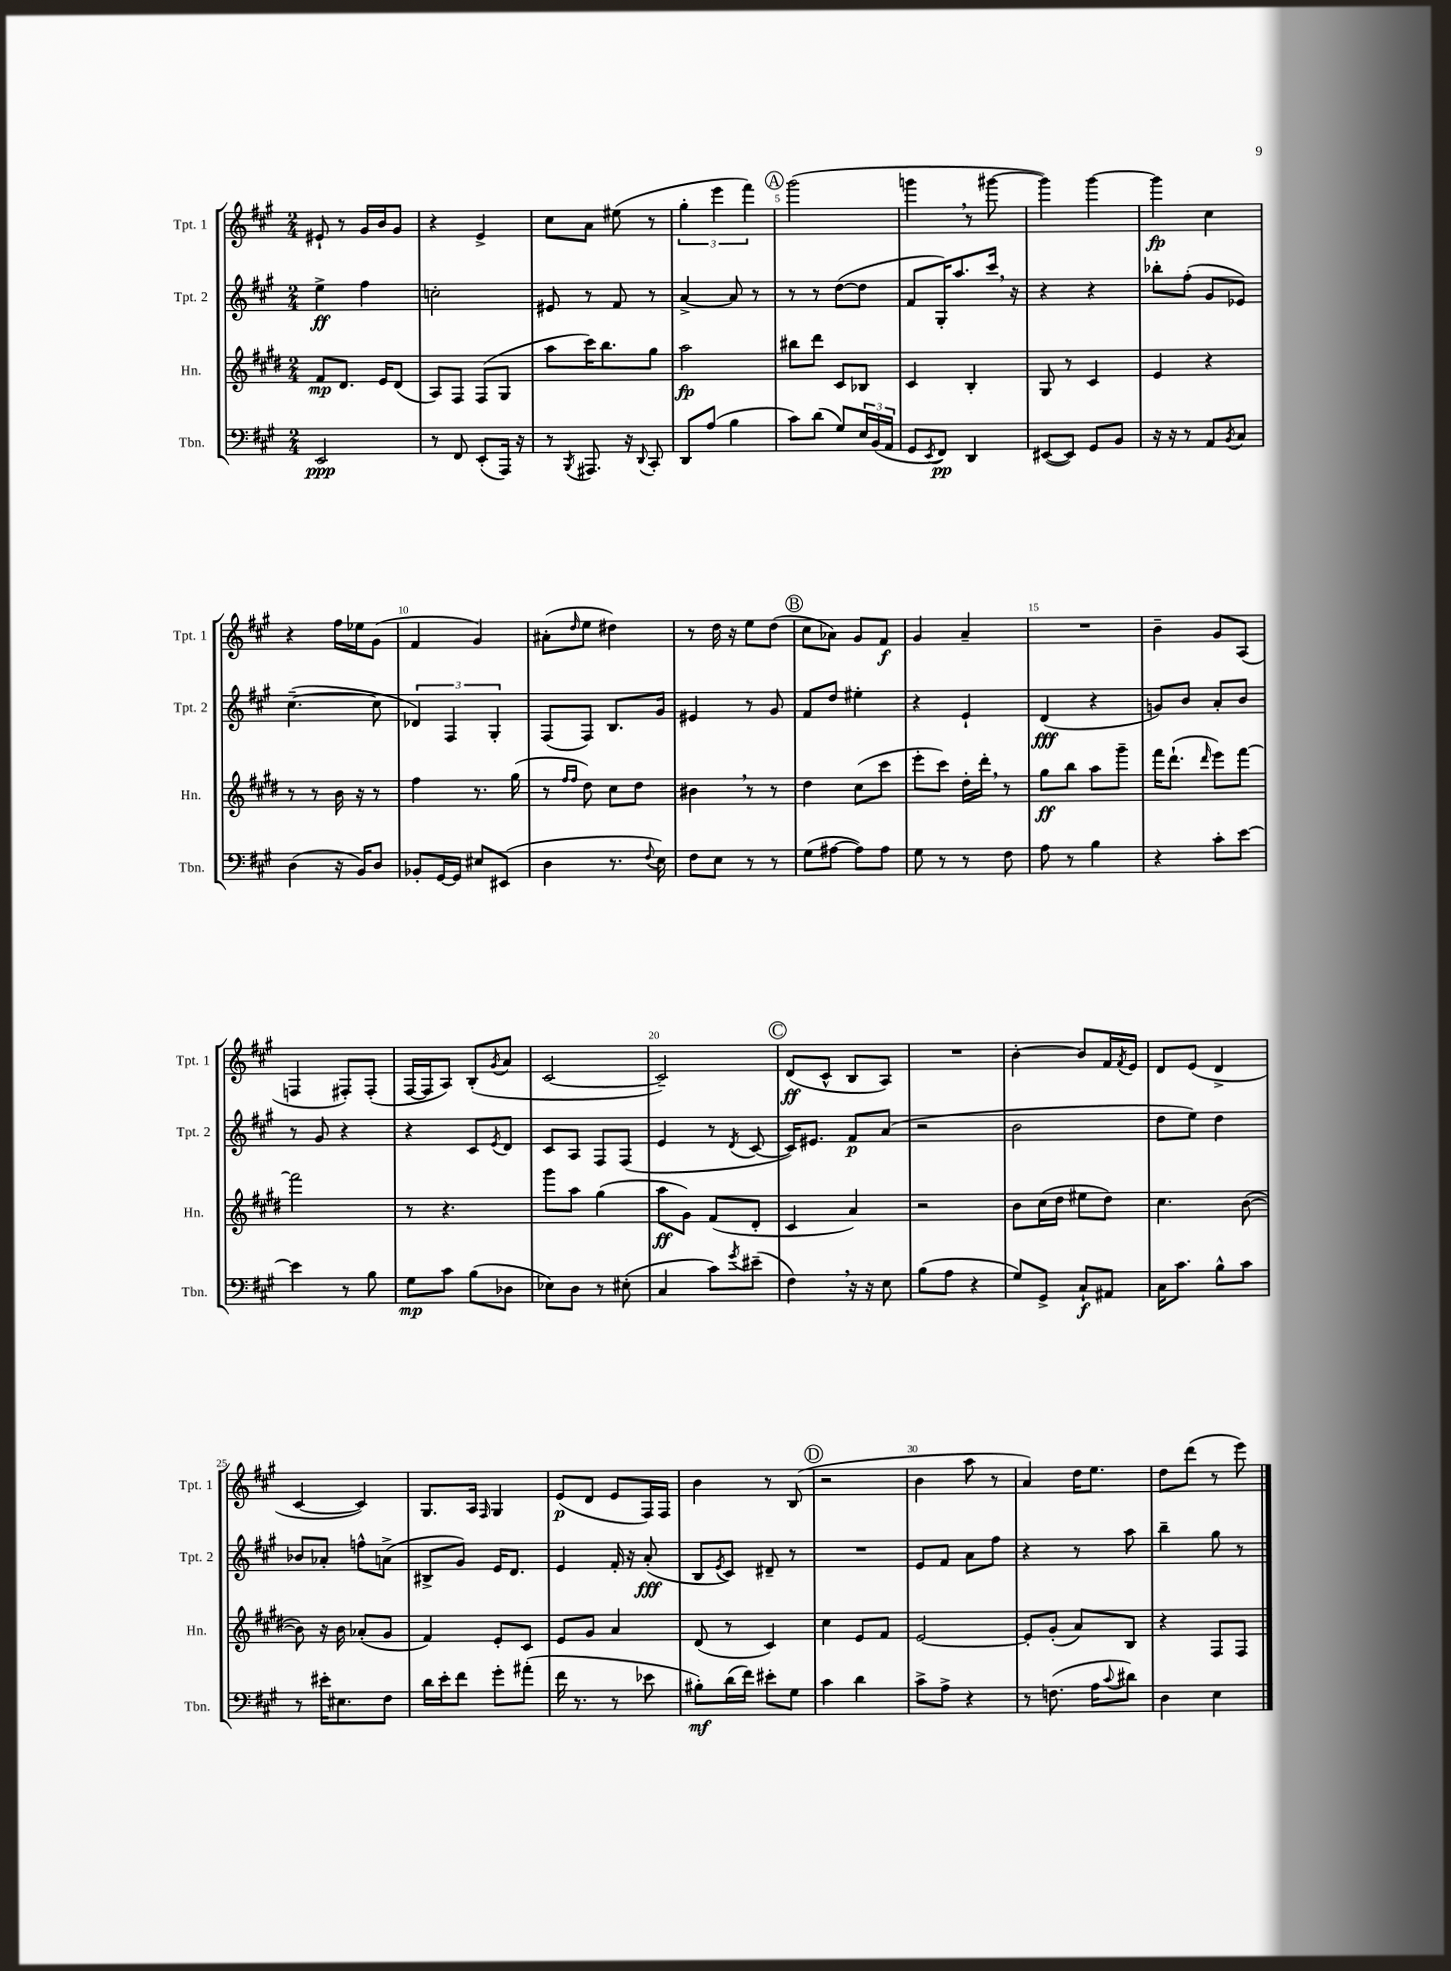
<<
\new StaffGroup <<
\new Staff = "s0" \with { instrumentName = "Tpt. 1" shortInstrumentName = "Tpt. 1" } {
    \clef treble \key a \major \numericTimeSignature \time 2/4
    eis'8-! r8 gis'16 b'16 gis'8 |
    r4 e'4-> |
    cis''8 a'8 eis''8( r8 |
    \tuplet 3/2 { gis''4-. e'''4 fis'''4) } |
    \mark \markup { \circle "A" } gis'''2( |
    g'''4 \breathe r8 gis'''8~ |
    gis'''4) gis'''4~ |
    gis'''4\fp cis''4 |
    r4 fis''16 ees''16 gis'8( |
    fis'4 gis'4) |
    ais'8-.( \grace { d''16 } e''8 dis''4) |
    r8 d''16 r16 e''8 d''8( |
    \mark \markup { \circle "B" } cis''8 aes'8) gis'8 fis'8\f |
    gis'4 a'4-- |
    R2 |
    b'4-- gis'8 a8( |
    f4 fis8-.) fis8-.( |
    fis16~ fis16 a8) b8-.( \acciaccatura { gis'8 } a'8 |
    cis'2~ |
    cis'2--) |
    \mark \markup { \circle "C" } d'8\ff( cis'8-^ b8 a8) |
    R2 |
    b'4~-. b'8 fis'16 \acciaccatura { fis'8 } e'16 |
    d'8 e'8( d'4-> |
    cis'4~ cis'4) |
    gis8. a16 \grace { fis16 } gis4 |
    e'8\p( d'8 e'8 fis16) fis16 |
    b'4 r8 b8( |
    \mark \markup { \circle "D" } r2 |
    b'4 a''8 r8 |
    a'4) d''16 e''8. |
    d''8 d'''8( r8 e'''8) \bar "|." |
}
\new Staff = "s1" \with { instrumentName = "Tpt. 2" shortInstrumentName = "Tpt. 2" } {
    \clef treble \key a \major \numericTimeSignature \time 2/4
    e''4->\ff fis''4 |
    c''2-. |
    eis'8 r8 fis'8 r8 |
    a'4~-> a'8 r8 |
    \mark \markup { \circle "A" } r8 r8 d''8~( d''8 |
    fis'8 gis16-.) a''8. cis'''16 \breathe r16 |
    r4 r4 |
    bes''8-. fis''8-.( gis'8 ees'8) |
    cis''4.~--( cis''8 |
    \tuplet 3/2 { des'4) fis4 gis4-. } |
    fis8( fis8) b8. gis'16 |
    eis'4 r8 gis'8 |
    \mark \markup { \circle "B" } fis'8 d''8 eis''4-. |
    r4 e'4-! |
    d'4\fff( r4 |
    g'8) b'8 a'8-. b'8 |
    r8 gis'8 r4 |
    r4 cis'8 \acciaccatura { e'8 } d'8 |
    cis'8 a8 fis8 fis8( |
    e'4 r8 \acciaccatura { d'8 } cis'8~ |
    \mark \markup { \circle "C" } cis'16) eis'8. fis'8\p a'8( |
    r2 |
    b'2 |
    d''8 e''8) d''4 |
    bes'8 aes'8-. f''8-^ a'8->( |
    bis8-> gis'8) e'16 d'8. |
    e'4 fis'16-. r16 a'8-.\fff( |
    b8 \acciaccatura { e'8 } cis'8) dis'8-- r8 |
    \mark \markup { \circle "D" } R2 |
    e'8 fis'8 a'8 fis''8 |
    r4 r8 a''8 |
    b''4-- gis''8 r8 \bar "|." |
}
\new Staff = "s2" \with { instrumentName = "Hn." shortInstrumentName = "Hn." } {
    \clef treble \key e \major \numericTimeSignature \time 2/4
    fis'8\mp dis'8. e'16 dis'8( |
    a8) fis8 fis8( gis8 |
    a''8 cis'''16) b''8. gis''8 |
    a''2\fp |
    \mark \markup { \circle "A" } bis''8 dis'''8 cis'8 bes8 |
    cis'4 b4-. |
    gis8 r8 cis'4 |
    e'4 r4 |
    r8 r8 b'16 r16 r8 |
    fis''4 r8. gis''16( |
    r8 \grace { fis''16 fis''16 } dis''8) cis''8 dis''8 |
    bis'4 \breathe r8 r8 |
    \mark \markup { \circle "B" } dis''4 cis''8( cis'''8 |
    e'''8-. cis'''8) dis''16-. dis'''16-. \breathe r8 |
    gis''8\ff b''8 a''8 gis'''8-- |
    fis'''16 dis'''8.-!( \grace { dis'''16 } e'''8) fis'''8~ |
    fis'''2 |
    r8 r4. |
    gis'''8 a''8 gis''4( |
    a''8\ff gis'8) fis'8( dis'8-. |
    \mark \markup { \circle "C" } cis'4 a'4) |
    r2 |
    b'8 cis''16( dis''16 eis''8 dis''8) |
    cis''4. b'8~( |
    b'8) r16 b'16 aes'8-.( gis'8 |
    fis'4) e'8-. cis'8 |
    e'8 gis'8 a'4 |
    dis'8( r8 cis'4) |
    \mark \markup { \circle "D" } cis''4 e'8 fis'8 |
    e'2~ |
    e'8-. gis'8-.( a'8) b8 |
    r4 fis8 fis8 \bar "|." |
}
\new Staff = "s3" \with { instrumentName = "Tbn." shortInstrumentName = "Tbn." } {
    \clef bass \key a \major \numericTimeSignature \time 2/4
    e,2\ppp |
    r8 fis,8 e,8-.( a,,16) r16 |
    r8 \acciaccatura { b,,8 } ais,,8. r16 \appoggiatura { d,8 } cis,8-. |
    d,8 a8( b4 |
    \mark \markup { \circle "A" } cis'8) d'8( gis8) \tuplet 3/2 { e16 b,16( a,16 } |
    gis,8 \acciaccatura { e,8 } fis,8\pp) d,4 |
    eis,8~( eis,8) gis,8 b,8 |
    r16 r16 r8 a,8 \acciaccatura { b,8 } cis8 |
    d4( r16 b,16) d8 |
    bes,8-. gis,16~ gis,16 eis8 eis,8( |
    d4 r8. \appoggiatura { fis8 } e16) |
    fis8 e8 r8 r8 |
    \mark \markup { \circle "B" } gis8( ais8~ ais8) ais8 |
    gis8 r8 r8 fis8 |
    a8 r8 b4 |
    r4 cis'8-. e'8~ |
    e'4 r8 b8 |
    gis8\mp cis'8 b8( des8 |
    ees8) d8 r8 eis8-.( |
    cis4 cis'8) \acciaccatura { gis'8 } eis'8--( |
    \mark \markup { \circle "C" } fis4) \breathe r16 r16 e8 |
    b8( a8 r4 |
    gis8) gis,8-> cis8-!\f ais,8 |
    cis16 cis'8. b8-^ cis'8 |
    r8 eis'16-. eis8. fis8 |
    d'16 e'16-. fis'8 gis'8-. ais'8-.( |
    fis'16 r8. r8 ees'8 |
    bis8-.\mf) d'16( fis'16) eis'8-. gis8 |
    \mark \markup { \circle "D" } cis'4 d'4 |
    cis'8-> a8-> r4 |
    r8 f8.( a16 \appoggiatura { cis'8 } dis'8) |
    d4 e4 \bar "|." |
}
>>
>>
\layout { \context { \Score \override BarNumber.break-visibility = ##(#f #t #t) barNumberVisibility = #(every-nth-bar-number-visible 5) } }
